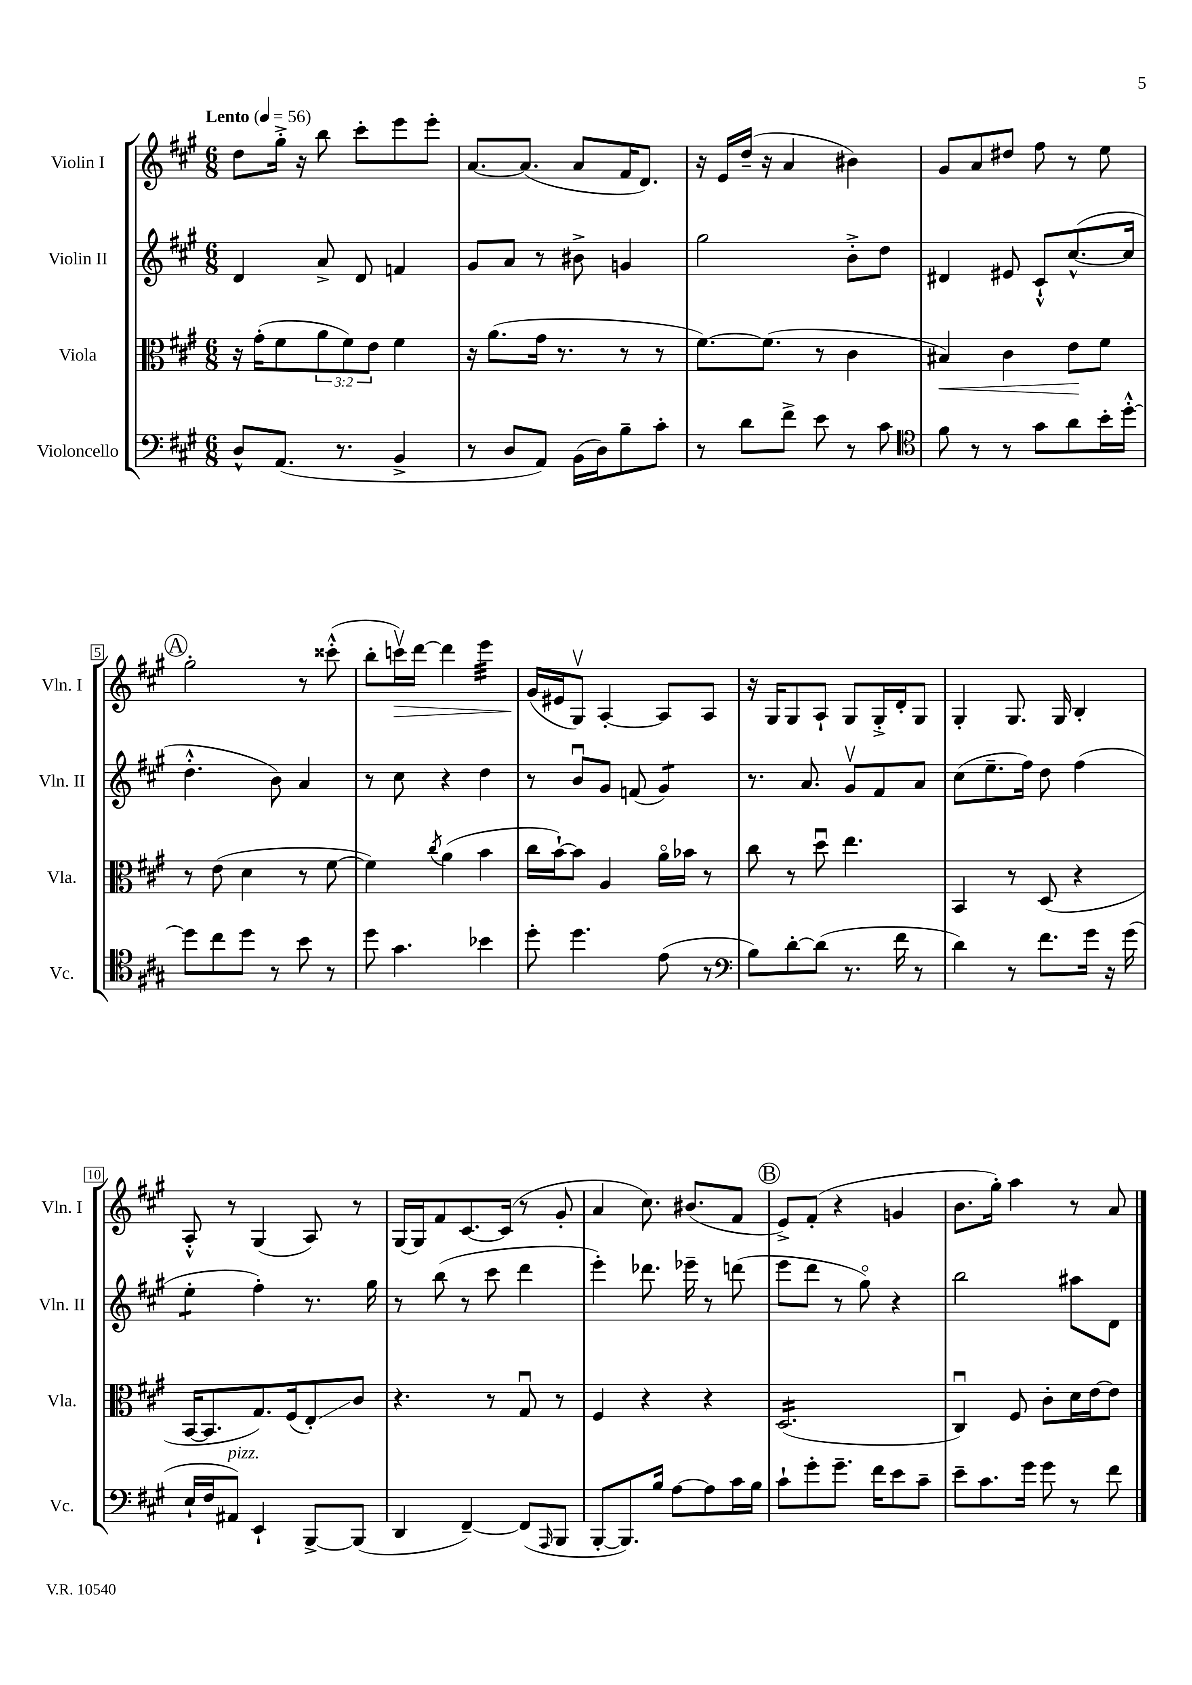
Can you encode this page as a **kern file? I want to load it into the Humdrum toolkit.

**kern	**kern	**kern	**kern
*staff4	*staff3	*staff2	*staff1
*clefF4	*clefC3	*clefG2	*clefG2
*k[f#c#g#]	*k[f#c#g#]	*k[f#c#g#]	*k[f#c#g#]
*M6/8	*M6/8	*M6/8	*M6/8
*MM56	*MM56	*MM56	*MM56
8D^^	16r	4d	8dd
.	(16g#'	.	.
(8.AA	8f#	.	16gg#'^
.	.	.	16r
.	12a	8a^	8bb
8.r	.	.	.
.	12f#)	.	.
.	.	8d	8ccc#'
.	12e	.	.
4BB^	4f#	4f	8eee
.	.	.	8eee'
=	=	=	=
8r	16r	8g#	[8.a
.	(8.a	.	.
8D	.	8a	.
.	.	.	(8.a]
8AA)	16g#	8r	.
.	8.r	.	.
(16BB	.	8b#^	8a
16D)	.	.	.
8B~	8r	4g	16f#
.	.	.	8.d)
8c#'	8r	.	.
=	=	=	=
8r	[8.f#)	2gg#	16r
.	.	.	16e
8d	.	.	(16dd~
.	(8.f#]	.	16r
8f#^	.	.	4a
8e	8r	.	.
8r	4c#	8b'^	4b#)
8c#	.	8dd	.
=	=	=	=
*clefC4	*	*	*
8f#	4B#)	4d#	8g#
8r	.	.	8a
8r	4c#	8e#	8dd#
8g#	.	8c#`^^	8ff#
8a	8e	([8.cc#^^	8r
16b'	8f#	.	8ee
[16dd'^^	.	16cc#]	.
=	=	=	=
8dd]	8r	4.dd'^^	2gg#'
8cc#	(8e	.	.
8dd	4d	.	.
8r	.	8b)	.
8b	8r	4a	8r
8r	[8f#	.	(8ccc##'^^
=	=	=	=
8dd	4f#])	8r	8bb'
4.g#	.	8cc#	16cccv)
.	.	.	[16ddd
.	8qcc#	.	.
.	(4a	4r	4ddd]
4b-	4b	4dd	4eee
=	=	=	=
8dd'	16cc#	8r	(16g#
.	[16b`)	.	16e#
4.dd	8b]	8bu	8G#v)
.	4A	8g#	[4A'
.	.	(8f	.
(8e	16ao	4g#)	8A]
.	16b-	.	.
8r	8r	.	8A
=	=	=	=
*clefF4	*	*	*
8B)	8cc#	8.r	16r
.	.	.	16G#
[8d'	8r	.	8G#
.	.	8.a	.
(8d]	8ddu	.	8A`
8.r	4.ee	8g#v	8G#
.	.	8f#	16G#'^
16f#	.	.	16d'
8r	.	8a	8G#
=	=	=	=
4d)	4BB	(8cc#	4G#'
.	.	8.ee~	.
8r	8r	.	8.G#
.	.	16ff#)	.
8.f#	(8D	8dd	.
.	.	.	16G#
.	4r	(4ff#	4B'
16g#	.	.	.
16r	.	.	.
(16g#	.	.	.
=	=	=	=
16E`	[16BB	4ee'	8A'^^
16F#	8.BB]	.	.
8AA#)	.	.	8r
4EE`	8.G#)	4ff#')	(4G#
.	(16F#	.	.
[8BBB^	8E')	8.r	8A)
(8BBB]	8c#	.	8r
.	.	16gg#	.
=	=	=	=
4DD	4.r	8r	[16G#
.	.	.	16G#]
.	.	(8bb	8f#
[4FF#~)	.	8r	[8.c#
.	8r	8ccc#	.
.	.	.	(16c#]
(8FF#]	8G#u	4ddd	8r
16qqAAA	.	.	.
8BBB	8r	.	8g#'
=	=	=	=
[8BBB'	4F#	4eee')	4a
8.BBB])	.	.	.
.	4r	8.ddd-	8.cc#)
16B	.	.	.
[8A	.	.	.
.	.	16eee-~	(8.b#
8A]	4r	8r	.
16c#	.	(8ddd	8f#
16B	.	.	.
=	=	=	=
8c#`	(2.D	8eee	8e^)
8g#'	.	8ddd	(8f#'
8.g#~	.	8r	4r
.	.	8gg#o)	.
16f#	.	.	.
8e	.	4r	4g
8c#~	.	.	.
=	=	=	=
8e~	4C#u)	2bb	8.b
8.c#	.	.	.
.	.	.	16gg#')
.	8F#	.	4aa
16g#	.	.	.
8g#	8c#'	.	.
8r	16d	8aa#	8r
.	[16e	.	.
8f#	8e]	8d	8a
==	==	==	==
*-	*-	*-	*-
